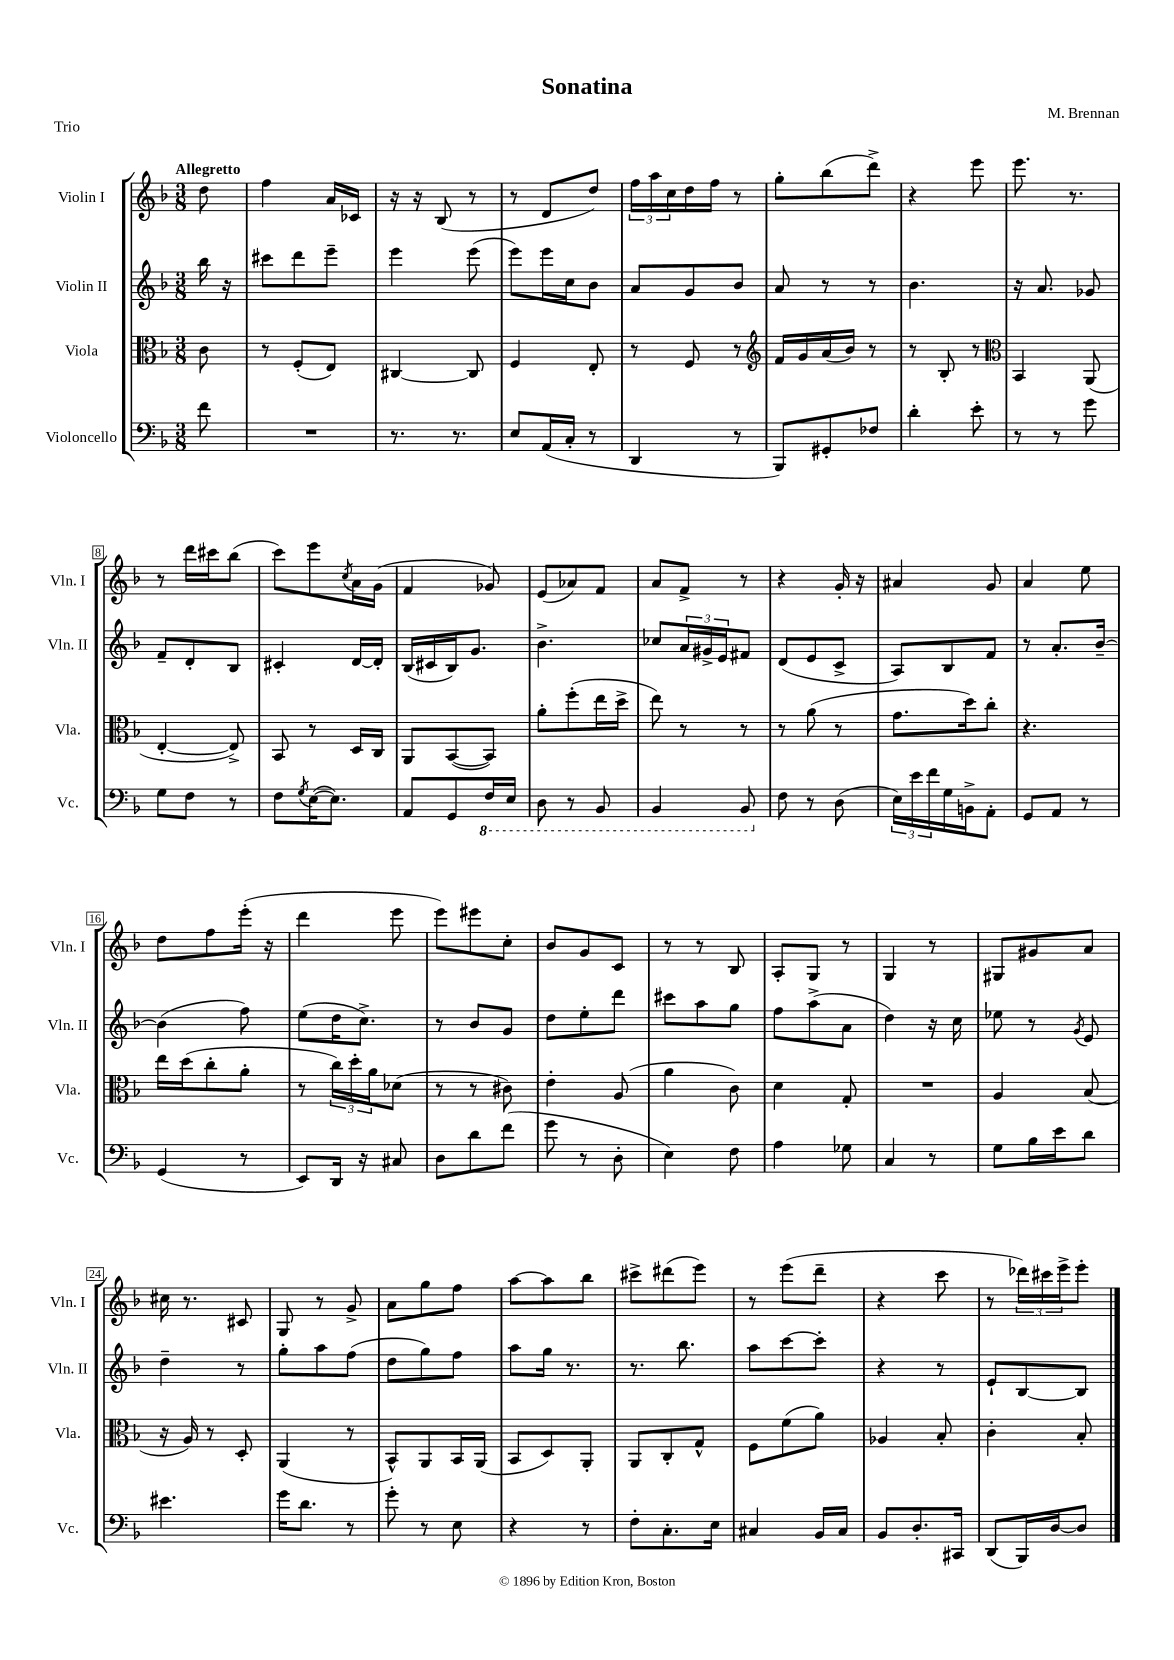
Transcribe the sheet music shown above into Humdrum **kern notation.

**kern	**kern	**kern	**kern
*part4	*part3	*part2	*part1
*staff4	*staff3	*staff2	*staff1
*I"Violoncello	*I"Viola	*I"Violin II	*I"Violin I
*I'Vc.	*I'Vla.	*I'Vln. II	*I'Vln. I
*clefF4	*clefC3	*clefG2	*clefG2
*k[b-]	*k[b-]	*k[b-]	*k[b-]
*M3/8	*M3/8	*M3/8	*M3/8
=	=	=	=
!	!	!	!LO:TX:a:B:t=Allegretto
8f\	8c\	16bb-\	8dd\
.	.	16r	.
=1	=1	=1	=1
4.r	8r	8ccc#X\L	4ff\
.	(8F'/L	8ddd\	.
.	8E/J)	8eee~\J	16a/LL
.	.	.	16c-X/JJ
=2	=2	=2	=2
8.r	[4C#X/	4eee\	16r
.	.	.	16r
.	.	.	(8B-/
8.r	.	.	.
.	8C#/]	(8eee\	8r
=3	=3	=3	=3
8E/L	4F/	8eee\L)	8r
(16AA/L	.	16eee\L	8d/L
16C'/JJ	.	16cc\J	.
8r	8E'/	8b-\J	8dd/J)
=4	=4	=4	=4
4DD/	8r	8a/L	24ff\LL
.	.	.	24aa\
.	.	.	24cc\
.	8F/	8g/	16dd\
.	.	.	16ff\JJ
8r	8r	8b-/J	8r
=5	=5	=5	=5
*	*clefG2	*	*
8BBB-/L)	16f/LL	8a/	8gg'\L
.	16g/	.	.
8GG#X'/	(16a/	8r	(8bb-\
.	16b-/JJ)	.	.
8F-X/J	8r	8r	8ddd^\J)
=6	=6	=6	=6
4d'\	8r	4.b-\	4r
.	8B-'/	.	.
8e'\	8r	.	8eee\
=7	=7	=7	=7
*	*clefC3	*	*
8r	4BB-/	16r	8.eee\
.	.	8.a/	.
8r	.	.	.
.	.	.	8.r
8g\	(8AA/	8g-X/	.
!!LO:LB:g=z
=8	=8	=8	=8
8G\L	[4E'/	8f~/L	8r
8F\J	.	8d'/	16ddd\LL
.	.	.	16ccc#X\J
8r	8E^/])	8B-/J	(8bb-\J
=9	=9	=9	=9
8F\L	8BB-/	4c#X'/	8ccc\L)
8qG/	.	.	.
([16E\K	8r	.	8eee\
8.E\J])	.	.	.
.	.	.	8qcc/
.	16D/LL	[16d/LL	16a\L
.	16C/JJ	16d'/JJ]	(16g\JJ
=10	=10	=10	=10
8AA/L	8AA/L	(16B-/LL	4f/
.	.	16c#X/	.
8GG/	([8BB-/	16B-/J)	.
.	.	8.g/J	.
*8ba	*	*	*
16FF/L	8BB-/J])	.	8g-X/)
16EE/JJ	.	.	.
=11	=11	=11	=11
8DD\	8a'\L	4.b-^\	(8e/L
8r	(8ff'\	.	8a-X/)
8BBB-/	16ee\L	.	8f/J
.	16dd^\JJ	.	.
=12	=12	=12	=12
4BBB-/	8ee\)	8cc-X/L	8a/L
.	8r	24a/L	8f^/J
.	.	24g#X^/	.
.	.	24e/J	.
8BBB-/	8r	8f#X/J	8r
=13	=13	=13	=13
*X8ba	*	*	*
8F\	8r	(8d/L	4r
8r	(8a\	8e/	.
(8D\	8r	8c^/J	16g'/
.	.	.	16r
=14	=14	=14	=14
24E\LL)	8.g\L	8A/L)	4a#X/
24e\	.	.	.
24f\	.	.	.
16G\	.	8B-/	.
16BBn^\J	16dd\k)	.	.
8AA'\J	8cc'\J	8f/J	8g/
=15	=15	=15	=15
8GG/L	4.r	8r	4a/
8AA/J	.	8.a'/L	.
8r	.	.	8ee\
.	.	[16b-~/Jk	.
!!LO:LB:g=z
=16	=16	=16	=16
(4GG/	16ee\LL	(4b-\]	8dd\L
.	(16dd\J	.	.
.	8cc'\	.	8ff\
8r	8a'\J	8ff\)	(16eee'\Jk
.	.	.	16r
=17	=17	=17	=17
8EE/L)	8r	(8ee\L	4ddd\
16DD/Jk	24cc\LL)	16dd\K	.
.	24dd'\	.	.
16r	.	8.cc^\J)	.
.	24a\J	.	.
8C#X/	(8d-X\J	.	8eee\
=18	=18	=18	=18
8D\L	8r	8r	8eee\L)
8d\	8r	8b-/L	8eee#X\
(8f\J	8c#X\)	8g/J	8cc'\J
=19	=19	=19	=19
8g\	4e'\	8dd\L	8b-/L
8r	.	8ee'\	8g/
8D'\	(8A/	8ddd\J	8c/J
=20	=20	=20	=20
4E\)	4a\	8ccc#X\L	8r
.	.	8aa\	8r
8F\	8c\)	8gg\J	8B-/
=21	=21	=21	=21
4A\	4d\	8ff\L	8A'/L
.	.	(8aa^\	8G/J
8G-X\	8G'/	8a\J	8r
=22	=22	=22	=22
4C/	4.r	4dd\)	4G/
8r	.	16r	8r
.	.	16cc\	.
=23	=23	=23	=23
8G\L	4A/	8ee-X\	8G#X/L
16B-\L	.	8r	8g#X/
16e\J	.	.	.
.	.	8qg/	.
8d\J	(8B-/	8e/	8a/J
!!LO:LB:g=z
=24	=24	=24	=24
4.e#X\	16r	4dd~\	16cc#X\
.	16A/)	.	8.r
.	8r	.	.
.	8D'/	8r	8c#X/
=25	=25	=25	=25
16g\KL	(4AA/	8gg'\L	8G/
8.d\J	.	.	.
.	.	8aa\	8r
8r	8r	(8ff\J	8g^/
=26	=26	=26	=26
8g'\	8BB-^^/L)	8dd\L	8a\L
8r	8AA/	8gg\)	8gg\
8E\	16BB-/L	8ff\J	8ff\J
.	(16AA/JJ	.	.
=27	=27	=27	=27
4r	8BB-/L	8aa\L	[8aa\L
.	8D/)	16gg\Jk	8aa\]
.	.	8.r	.
8r	8AA'/J	.	8bb-\J
=28	=28	=28	=28
8F'\L	8AA/L	8.r	8ccc#X^\L
8.C'\	8C'/	.	(8ddd#X\
.	.	8.bb-\	.
.	8G^^/J	.	8eee\J)
16E\Jk	.	.	.
=29	=29	=29	=29
4C#X/	8F\L	8aa\L	8r
.	(8f\	[8ccc\	(8eee\L
16BB-/LL	8a\J)	8ccc'\J]	8ddd~\J
16C#/JJ	.	.	.
=30	=30	=30	=30
8BB-/L	4A-X/	4r	4r
8.D'/	.	.	.
.	8B-'/	8r	8ccc\
16CC#X/Jk	.	.	.
=31	=31	=31	=31
(8DD/L	4c'\	8e`/L	8r
16BBB-/L)	.	[8B-/	24ddd-X\LL)
.	.	.	24ccc#X\
[16D/J	.	.	.
.	.	.	24eee^\J
8D/J]	8B-'/	8B-/J]	8eee'\J
==	==	==	==
*-	*-	*-	*-
